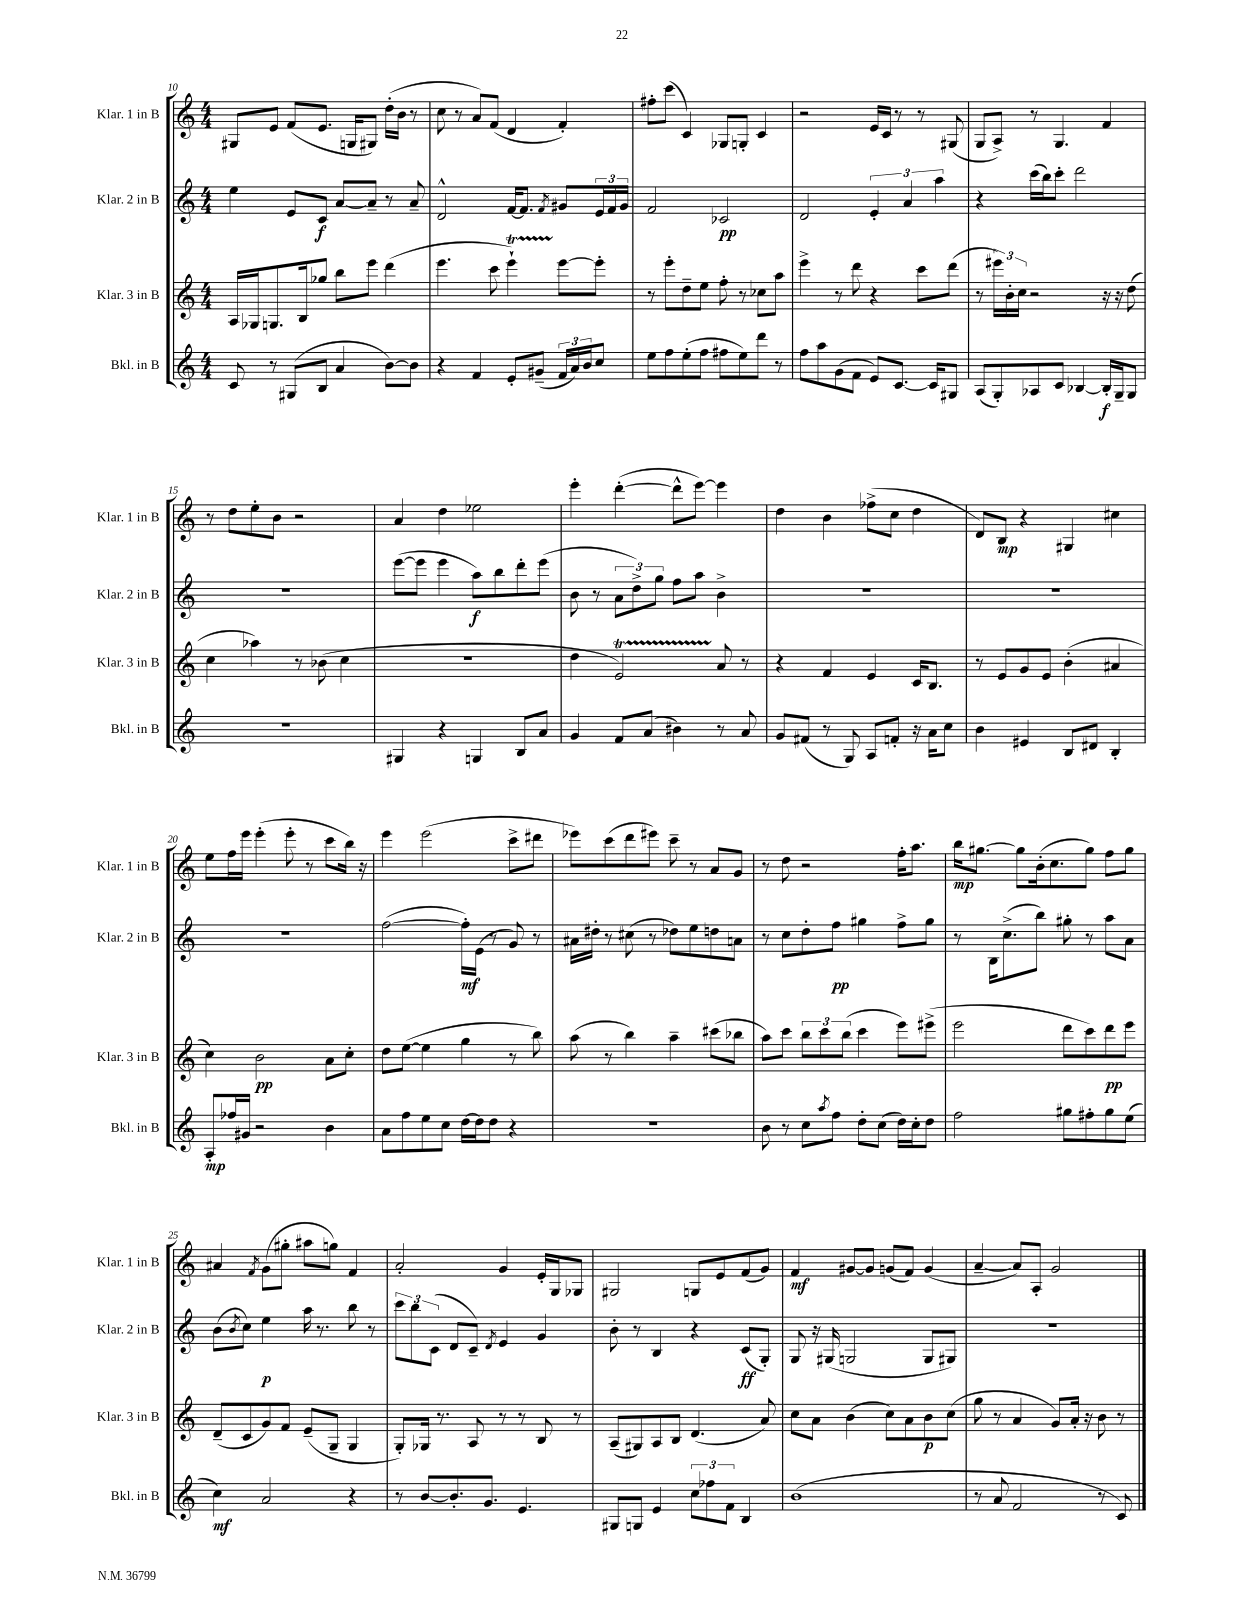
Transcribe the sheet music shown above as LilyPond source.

<<
\new StaffGroup <<
\new Staff = "s0" \with { instrumentName = "Klar. 1 in B" shortInstrumentName = "Klar. 1 in B" } {
    \clef treble \key c \major \numericTimeSignature \time 4/4
    gis8 e'8 f'8( e'8. g16 gis8) d''16-.( b'16 r8 |
    c''8 r8 a'8) f'8( d'4 f'4-.) |
    fis''8-. c'''8( c'4) ges8 g8-. c'4 |
    r2 e'16 c'16 r8 r8 gis8( |
    g8 a8->) r8 g4. f'4 |
    r8 d''8 e''8-. b'8 r2 |
    a'4 d''4 ees''2 |
    e'''4-. d'''4~-.( d'''8-^ e'''8~) e'''4 |
    d''4 b'4 fes''8->( c''8 d''4 |
    d'8) b8\mp r4 gis4 cis''4 |
    e''8 f''16 e'''16 e'''4-.( e'''8-. r8 c'''8 b''16) r16 |
    e'''4 e'''2( c'''8-> dis'''8 |
    ees'''8) c'''8( d'''8 eis'''8) c'''8-- r8 a'8 g'8 |
    r8 d''8 r2 f''16-. a''8. |
    b''16\mp gis''8.~ gis''8 b'16-.( c''8. gis''8) f''8 gis''8 |
    ais'4 \acciaccatura { f'8 } g'8( gis''8-. ais''8 g''8) f'4 |
    a'2-. g'4 e'16-. g16 ges8 |
    gis2 g8 e'8 f'8( g'8) |
    f'4\mf gis'8~ gis'8 g'8( f'8) g'4( |
    a'4~-- a'8) a8-. g'2 \bar "|." |
}
\new Staff = "s1" \with { instrumentName = "Klar. 2 in B" shortInstrumentName = "Klar. 2 in B" } {
    \clef treble \key c \major \numericTimeSignature \time 4/4
    e''4 e'8 c'8\f a'8~ a'8-- r8 a'8-- |
    d'2-^ f'16~ f'8. \acciaccatura { f'8 } gis'8 \tuplet 3/2 { e'16 f'16 gis'16 } |
    f'2 ces'2\pp |
    d'2 \tuplet 3/2 { e'4-. a'4 a''4 } |
    r4 c'''16( b''16) c'''8-. d'''2 |
    r1 |
    e'''8~( e'''8 e'''4 a''8\f) b''8 d'''8-. e'''8( |
    b'8 r8 \tuplet 3/2 { a'8 d''8->) g''8 } f''8 a''8 b'4-> |
    R1 |
    R1 |
    R1 |
    f''2~( f''16-.\mf) e'16( r8 g'8) r8 |
    ais'16 dis''16-. r8 cis''8( r8 des''8) e''8 d''8 a'8 |
    r8 c''8 d''8-. f''8\pp gis''4 f''8-> gis''8 |
    r8 b16 c''8.->( b''8) gis''8-. r8 a''8 a'8 |
    b'8( \acciaccatura { b'8 } c''8) e''4\p a''16 r8. b''8 r8 |
    \tuplet 3/2 { c'''8 b''8 c'8( } d'8 c'8--) \acciaccatura { d'8 } e'4 g'4 |
    b'8-. r8 b4 r4 c'8\ff( g8-.) |
    g8 r16 gis16( g2 g8 gis8) |
    R1 \bar "|." |
}
\new Staff = "s2" \with { instrumentName = "Klar. 3 in B" shortInstrumentName = "Klar. 3 in B" } {
    \clef treble \key c \major \numericTimeSignature \time 4/4
    a16 ges16 g8. b16 ges''8 b''8 e'''8 d'''4( |
    e'''4. c'''8 e'''4-!\startTrillSpan) e'''8~\stopTrillSpan e'''8-. |
    r8 e'''8-. d''8-- e''8 f''8-. r8 ces''8 a''8 |
    e'''4-> r8 d'''8 r4 c'''8 d'''8( |
    r8 \tuplet 3/2 { eis'''16) b'16-. c''16 } r2 r16 r16 d''8( |
    c''4 aes''4) r8 bes'8( c''4 |
    R1 |
    d''4 e'2\startTrillSpan) a'8\stopTrillSpan r8 |
    r4 f'4 e'4 c'16 b8. |
    r8 e'8 g'8 e'8 b'4-.( ais'4 |
    c''4) b'2\pp a'8 c''8-. |
    d''8 e''8~( e''4 g''4 r8 b''8) |
    a''8( r8 b''4) a''4-- cis'''8( bes''8 |
    a''8) c'''8 \tuplet 3/2 { b''8 c'''8 b''8( } c'''4 e'''8) eis'''8->( |
    e'''2 d'''8 c'''8) d'''8\pp e'''8 |
    d'8--( c'8 g'8) f'8 e'8--( g8-- g4 |
    g8-.) ges16 r8. a8 r8 r8 b8 r8 |
    a8--( gis8) a8 b8 d'4.( a'8) |
    c''8 a'8 b'4( c''8) a'8 b'8\p c''8( |
    g''8 r8 a'4 g'8) a'16-. r16 b'8 r8 \bar "|." |
}
\new Staff = "s3" \with { instrumentName = "Bkl. in B" shortInstrumentName = "Bkl. in B" } {
    \clef treble \key c \major \numericTimeSignature \time 4/4
    c'8 r8 gis8( b8 a'4 b'8~) b'8 |
    r4 f'4 e'8-. gis'8--( \tuplet 3/2 { f'16 a'16) b'16 } c''8 |
    e''8 f''8 e''8-.( f''8 fis''8 e''8) d'''8 r8 |
    f''8 a''8 g'8( f'8 e'8) c'8.~ c'16 gis8 |
    a8( g8-.) aes8 c'8 bes4~ bes16-.\f g16-- g8 |
    R1 |
    gis4 r4 g4 b8 a'8 |
    g'4 f'8 a'8( bis'4) r8 a'8 |
    g'8 fis'8( r8 g8) a8 f'8-. r16 a'16 c''8 |
    b'4 eis'4 b8 dis'8 b4-. |
    a8-.\mp fes''16 gis'16 r2 b'4 |
    a'8 f''8 e''8 c''8 d''16~ d''16 d''8 r4 |
    R1 |
    b'8 r8 c''8 \acciaccatura { a''8 } f''8 d''8-. c''8( d''16) c''16-. d''8 |
    f''2 gis''8 fis''8-. gis''8 e''8( |
    c''4\mf) a'2 r4 |
    r8 b'8~ b'8.-. g'8. e'4. |
    gis8 g8 e'4 \tuplet 3/2 { c''8 fes''8 f'8 } b4 |
    b'1( |
    r8 a'8 f'2 r8 c'8) \bar "|." |
}
>>
>>
\layout { \context { \Score currentBarNumber = #10 } }
